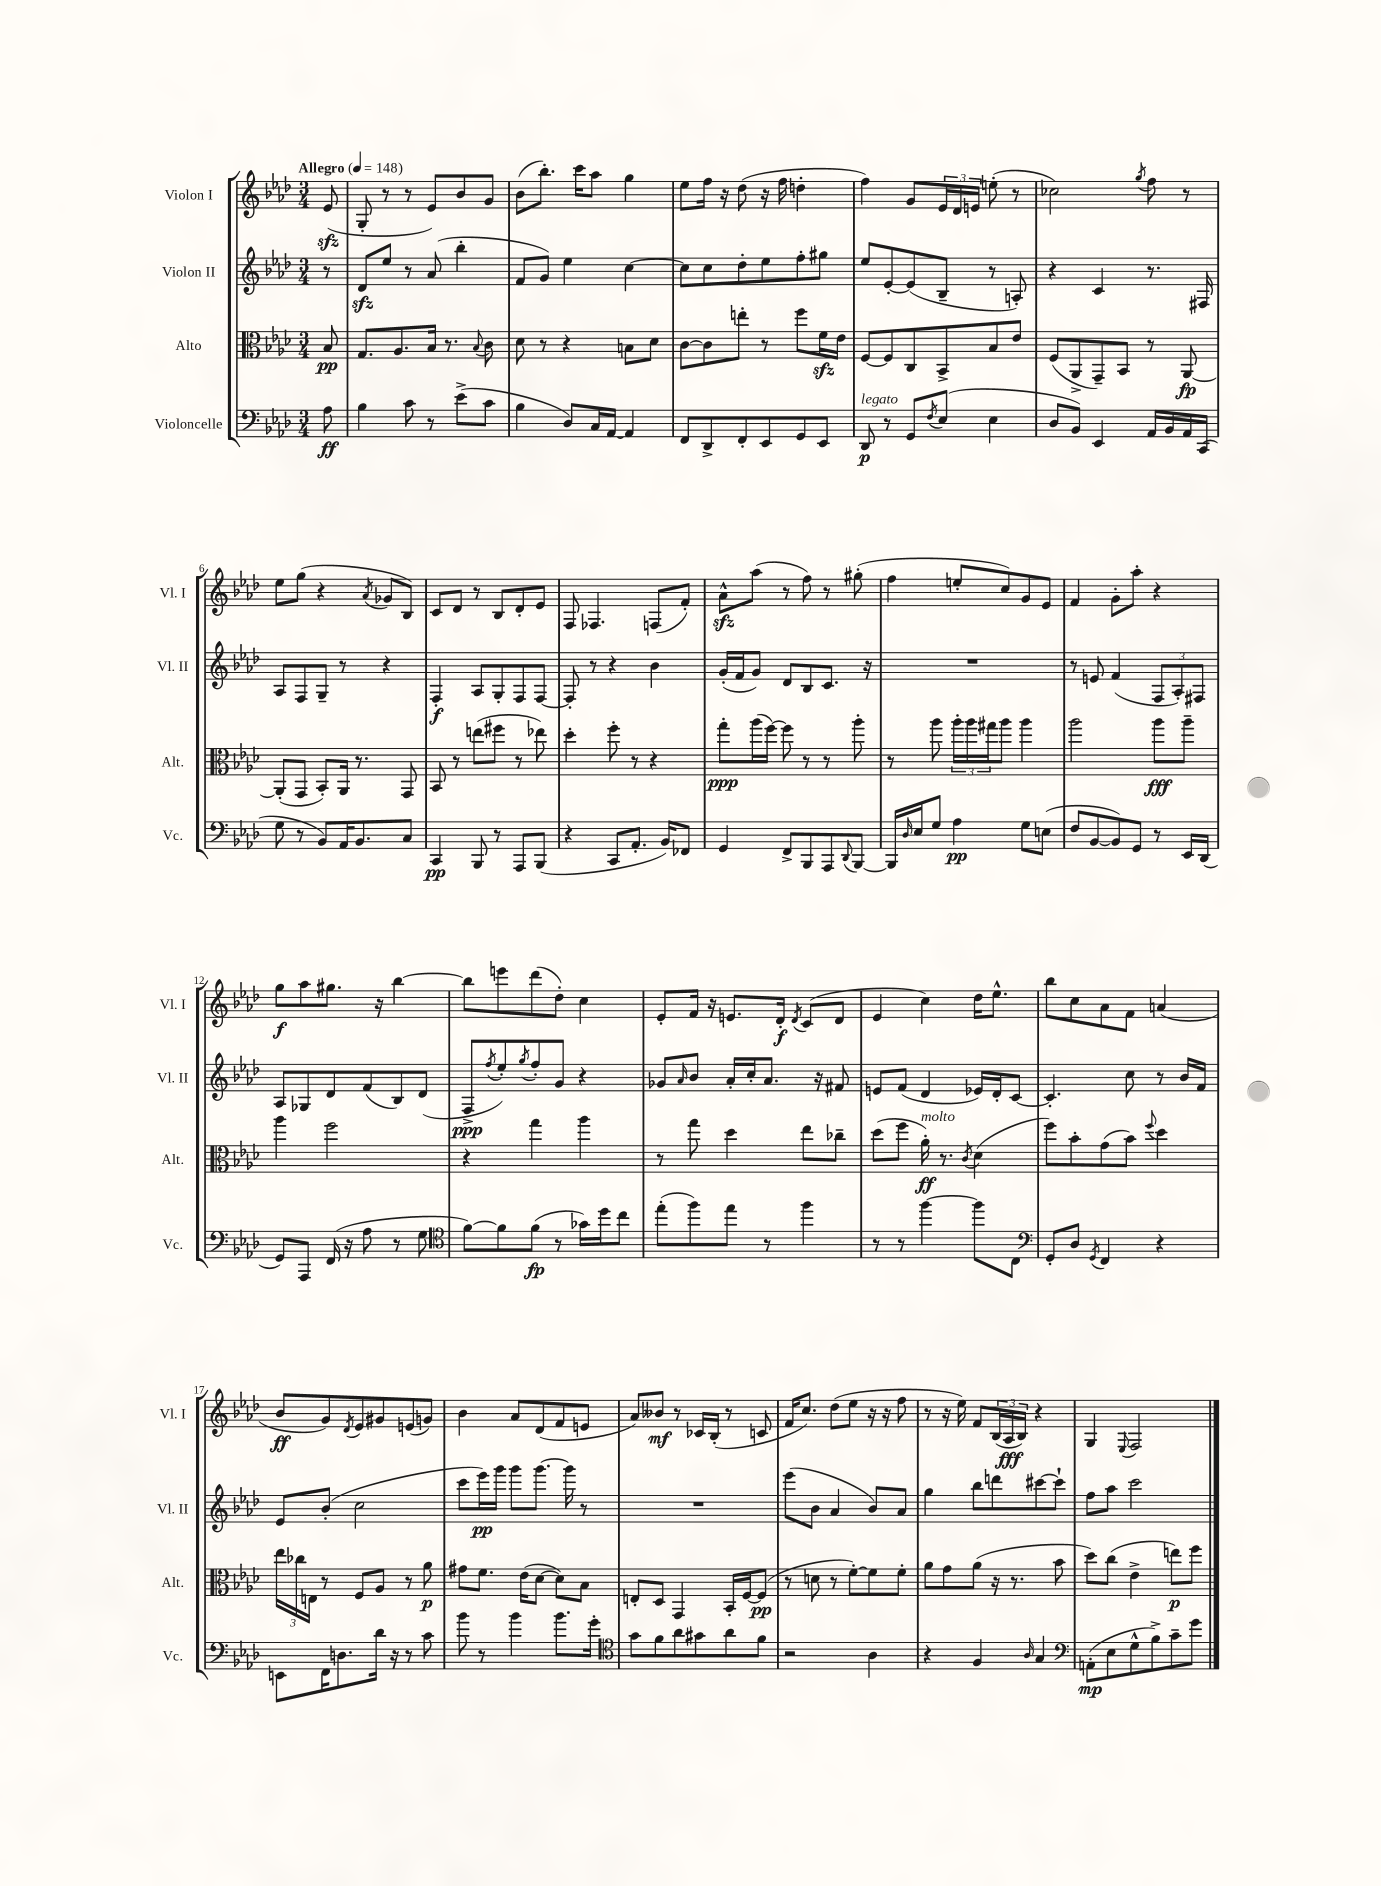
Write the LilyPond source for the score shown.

<<
\new StaffGroup <<
\new Staff = "s0" \with { instrumentName = "Violon I" shortInstrumentName = "Vl. I" } {
    \clef treble \key aes \major \numericTimeSignature \time 3/4 \partial 8 \tempo "Allegro" 4 = 148
    ees'8\sfz( |
    g8-. r8 r8 ees'8) bes'8 g'8 |
    bes'8( bes''8.-.) c'''16 aes''8 g''4 |
    ees''8 f''16 r16 des''8( r16 f''16 d''4-. |
    f''4) g'8 \tuplet 3/2 { ees'16 des'16 e'16 } e''8-.( r8 |
    ces''2) \acciaccatura { g''8 } f''8 r8 |
    ees''8 g''8( r4 \acciaccatura { aes'8 } ges'8 bes8) |
    c'8 des'8 r8 bes8 des'8-. ees'8 |
    f8 fes4. f8( f'8-.) |
    aes'8-^\sfz aes''8( r8 f''8) r8 gis''8-.( |
    f''4 e''8-. c''8) g'8 ees'8 |
    f'4 g'8-. aes''8-. r4 |
    g''8\f aes''8 gis''8. r16 bes''4~ |
    bes''8 e'''8 des'''8( des''8-.) c''4 |
    ees'8-. f'16 r16 e'8. des'16-.\f \acciaccatura { des'8 } c'8( des'8 |
    ees'4 c''4) des''16 ees''8.-^ |
    bes''8 c''8 aes'8 f'8 a'4( |
    bes'8\ff g'8) \acciaccatura { des'8 } ees'8 gis'8 e'8( g'8) |
    bes'4 aes'8 des'8( f'8 e'8 |
    aes'8) beses'8\mf r8 ces'16 bes16-.( r8 c'8 |
    f'16 c''8.) des''8( ees''8 r16 r16 f''8 |
    r8 r16 ees''16) f'8 \tuplet 3/2 { bes16( aes16\fff bes16) } r4 |
    g4 \appoggiatura { ees8 } f2 \bar "|." |
}
\new Staff = "s1" \with { instrumentName = "Violon II" shortInstrumentName = "Vl. II" } {
    \clef treble \key aes \major \numericTimeSignature \time 3/4 \partial 8
    r8 |
    des'8\sfz ees''8 r8 aes'8( bes''4-. |
    f'8 g'8) ees''4 c''4~ |
    c''8 c''8 des''8-. ees''8 f''8-. gis''8 |
    ees''8 ees'8~-. ees'8( bes8-- r8 a8-.) |
    r4 c'4 r8. fis16 |
    aes8 f8 g8-- r8 r4 |
    f4-.\f aes8 g8-. f8 f8~ |
    f8-. r8 r4 bes'4 |
    g'16-.( f'16 g'8) des'8 bes8 c'8. r16 |
    R2. |
    r8 e'8 f'4( \tuplet 3/2 { f8 aes8-.) fis8 } |
    aes8 ges8 des'8 f'8( bes8) des'8( |
    f8->\ppp \acciaccatura { f''8 } ees''8-.) \acciaccatura { g''8 } f''8-. g'8 r4 |
    ges'8 \grace { aes'16 } bes'8 aes'16-. c''16-. aes'8. r16 fis'8 |
    e'8 f'8( des'4 ees'16) des'16-. c'8~ |
    c'4.-. c''8 r8 bes'16 f'16 |
    ees'8 bes'8-.( c''2 |
    c'''8 ees'''16\pp) g'''16 g'''8 g'''8.~ g'''16 r8 |
    R2. |
    ees'''8( bes'8 aes'4 bes'8) aes'8 |
    g''4 bes''8 d'''8 cis'''8~ cis'''8-! |
    f''8 aes''8 c'''2 \bar "|." |
}
\new Staff = "s2" \with { instrumentName = "Alto" shortInstrumentName = "Alt." } {
    \clef alto \key aes \major \numericTimeSignature \time 3/4 \partial 8
    bes8\pp |
    g8. aes8. bes16 r8. \appoggiatura { bes8 } c'8 |
    des'8 r8 r4 b8 des'8 |
    c'8~ c'8 e''8-. r8 f''8 f'16\sfz ees'16 |
    f8~ f8 c8 bes,8-> bes8 ees'8 |
    f8( aes,8-> g,8--) bes,8 r8 aes,8~\fp |
    aes,8-.( g,8 bes,8-.) aes,16 r8. g,8 |
    bes,8 r8 e''8( fis''8 r8 ees''8) |
    des''4-. f''8-. r8 r4 |
    g''8-.\ppp aes''16( f''16~) f''8 r8 r8 aes''8-. |
    r8 aes''8 \tuplet 3/2 { aes''16-. aes''16 gis''16 } aes''8 aes''4 |
    aes''2 aes''8\fff aes''8-- |
    aes''4 f''2 |
    r4 g''4 aes''4 |
    r8 g''8 des''4 ees''8 ces''8-- |
    des''8( f''8 aes'16-.\ff^\markup { \italic "molto" }) r8. \acciaccatura { c'8 } des'4( |
    f''8) bes'8-. g'8( bes'8) \appoggiatura { f''8 } des''4 |
    \tuplet 3/2 { ees''16 ces''16 e16 } r8 f8 aes8 r8 aes'8\p |
    gis'8 f'8. ees'16( des'8~ des'8) bes8 |
    e8-. des8 g,4 bes,16-. f16~ f8\pp( |
    r8 d'8 r8 f'8~-.) f'8 f'8-. |
    aes'8 g'8 aes'8( r16 r8. bes'8 |
    des''8) c''8( ees'4-> e''8\p) f''8 \bar "|." |
}
\new Staff = "s3" \with { instrumentName = "Violoncelle" shortInstrumentName = "Vc." } {
    \clef bass \key aes \major \numericTimeSignature \time 3/4 \partial 8
    aes8\ff |
    bes4 c'8 r8 ees'8->( c'8 |
    bes4 des8) c16 aes,16~ aes,4 |
    f,8 des,8-> f,8-. ees,8 g,8 ees,8 |
    des,8\p^\markup { \italic "legato" } r8 g,8 \acciaccatura { f8 } ees8( ees4 |
    des8 bes,8) ees,4 aes,16 bes,16 aes,16 c,16( |
    g8 r8 bes,8) aes,16 bes,8. c8 |
    c,4\pp bes,,8 r8 aes,,8 bes,,8( |
    r4 c,8 aes,8.-. bes,16) fes,8 |
    g,4 f,8-> bes,,8 aes,,8 \appoggiatura { des,8 } bes,,8~ |
    bes,,16 \grace { des16 } ees16 g8 aes4\pp g8 e8( |
    f8 bes,8~ bes,8) g,8 r8 ees,16 des,16( |
    g,8) aes,,8 f,16( r16 aes8 r8 g8 |
    \clef tenor f'8~) f'8 f'8\fp( r8 ges'16) des''16 c''8 |
    ees''8-.( f''8) ees''8 r8 f''4 |
    r8 r8 f''4~ f''8 c8 |
    \clef bass g,8-. des8 \acciaccatura { g,8 } f,4 r4 |
    e,8 f,16 d8. des'16 r16 r8 c'8 |
    bes'8 r8 bes'4 bes'8. g'16-. |
    \clef tenor g'8 f'8 aes'8 gis'8 aes'8 f'8 |
    r2 aes4 |
    r4 f4 \grace { aes16 } g4 |
    \clef bass a,8-.\mp( ees8 g8-^ bes8->) c'8-- g'8 \bar "|." |
}
>>
>>
